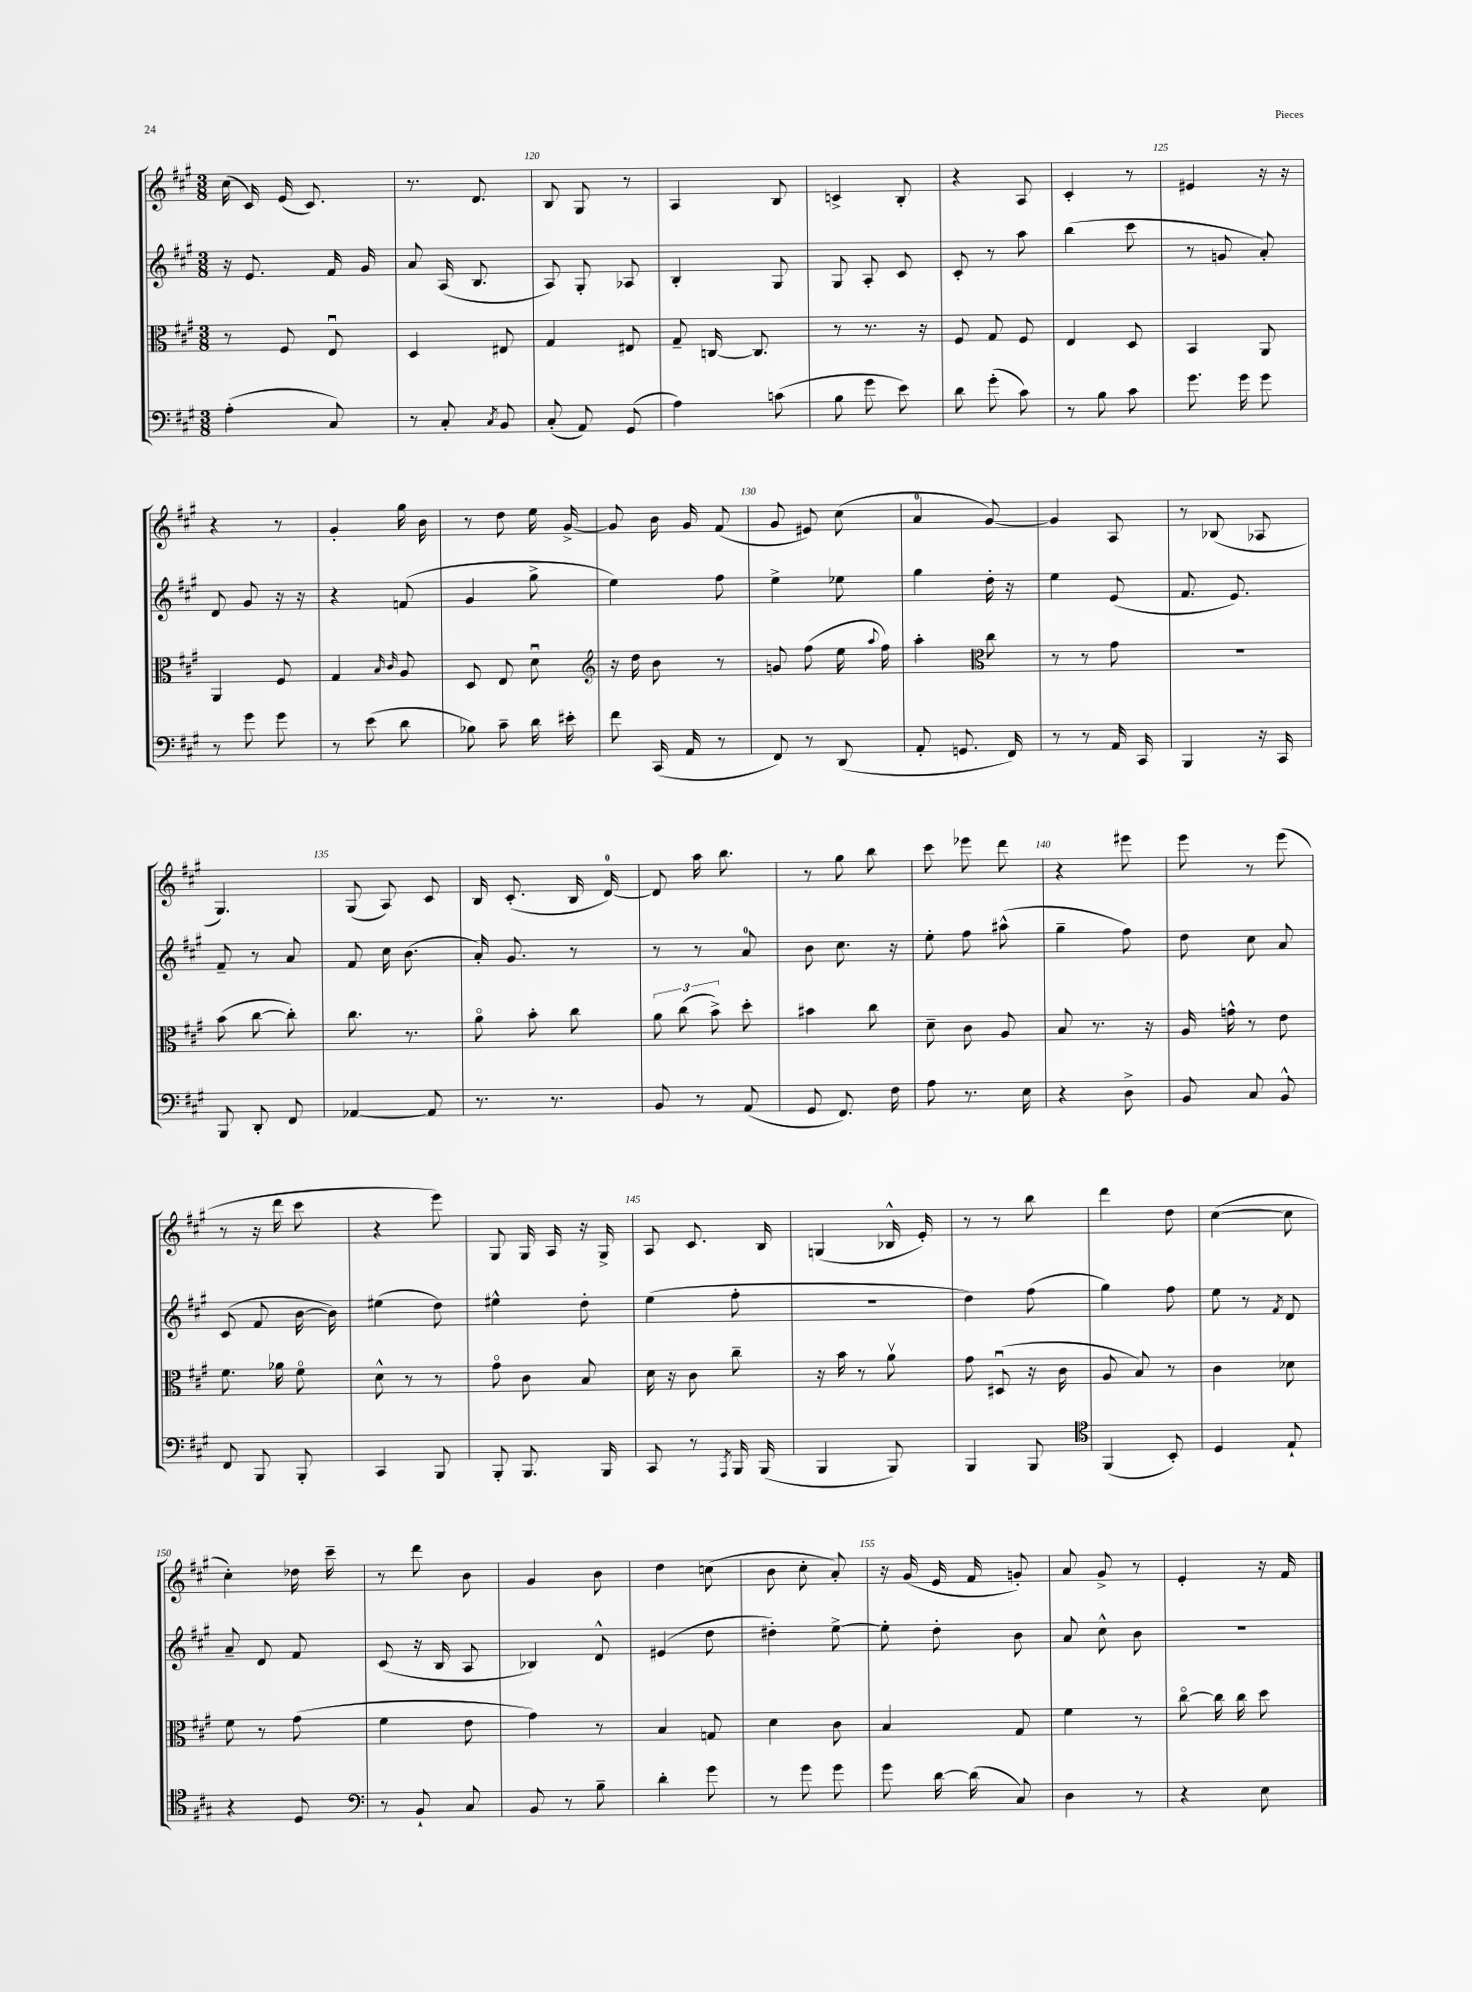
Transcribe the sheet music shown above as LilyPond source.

<<
\new StaffGroup <<
\new Staff = "s0" {
    \clef treble \key a \major \numericTimeSignature \time 3/8
    \autoBeamOff cis''16( cis'16) e'16( cis'8.) |
    r8. d'8. |
    b8 gis8 r8 |
    a4 b8 |
    c'4-> b8-. |
    r4 a8 |
    cis'4-. r8 |
    eis'4 r16 r16 |
    r4 r8 |
    gis'4-. gis''16 b'16 |
    r8 d''8 e''16 gis'16~-> |
    gis'8 b'16 gis'16 fis'8( |
    gis'8 eis'8) cis''8( |
    a'4-0 gis'8~) |
    gis'4 a8 |
    r8 bes8( aes8 |
    gis4.) |
    gis8( a8) cis'8 |
    b16 cis'8.-.( b16 d'16-0~) |
    d'8 a''16 b''8. |
    r8 gis''8 b''8 |
    cis'''8 ees'''8 d'''8 |
    r4 eis'''8 |
    e'''8 r8 e'''8( |
    r8 r16 d'''16 cis'''8 |
    r4 e'''8) |
    gis8 gis16 a16 r16 gis16-> |
    a8 cis'8. b16 |
    g4( bes16-^ e'16-.) |
    r8 r8 b''8 |
    d'''4 d''8 |
    cis''4~( cis''8 |
    cis''4-.) des''16 cis'''16-- |
    r8 d'''8 b'8 |
    gis'4 b'8 |
    d''4 c''8( |
    b'8 cis''8-. a'8-.) |
    r16 gis'16( e'16 fis'16 g'8-.) |
    a'8 gis'8-> r8 |
    e'4-. r16 fis'16 \bar "|." |
}
\new Staff = "s1" {
    \clef treble \key a \major \numericTimeSignature \time 3/8
    \autoBeamOff r16 e'8. fis'16 gis'16 |
    a'8 a16( b8. |
    a8) gis8-. aes8 |
    b4-. gis8 |
    gis8 a8-. cis'8 |
    cis'8-. r8 a''8 |
    b''4( cis'''8 |
    r8 g'8 a'8-.) |
    d'8 gis'8 r16 r16 |
    r4 f'8( |
    gis'4 gis''8-> |
    e''4) fis''8 |
    e''4-> ees''8 |
    gis''4 d''16-. r16 |
    e''4 e'8( |
    fis'8. e'8.) |
    fis'8-- r8 a'8 |
    fis'8 cis''16 b'8.( |
    a'16-.) gis'8. r8 |
    r8 r8 a'8-0 |
    b'8 cis''8. r16 |
    e''8-. fis''8 ais''8-^( |
    gis''4-- fis''8) |
    d''8 cis''8 a'8 |
    cis'8( fis'8 b'16~ b'16) |
    eis''4( d''8) |
    eis''4-^ d''8-. |
    e''4( fis''8-. |
    R4. |
    d''4) fis''8( |
    gis''4) fis''8 |
    e''8 r8 \acciaccatura { fis'8 } d'8 |
    a'8-- d'8 fis'8 |
    cis'8( r16 b16 a8 |
    bes4) d'8-^ |
    eis'4( d''8 |
    dis''4-.) e''8~-> |
    e''8-. d''8-. b'8 |
    a'8 cis''8-^ b'8 |
    R4. \bar "|." |
}
\new Staff = "s2" {
    \clef alto \key a \major \numericTimeSignature \time 3/8
    \autoBeamOff r8 fis8 e8\downbow |
    d4 eis8 |
    gis4 eis8 |
    gis8-- c16~ c8. |
    r8 r8. r16 |
    fis8 gis8 fis8 |
    e4 d8 |
    b,4 a,8 |
    a,4 fis8 |
    gis4 \grace { b16 cis'16 } a8 |
    d8 e8 d'8\downbow |
    \clef treble r16 d''16 b'8 r8 |
    g'8 fis''8( e''16 \appoggiatura { a''8 } fis''16) |
    a''4-. \clef alto cis''8 |
    r8 r8 gis'8 |
    R4. |
    b'8( cis''8~ cis''8-.) |
    cis''8. r8. |
    a'8\flageolet b'8-. cis''8 |
    \tuplet 3/2 { a'8 cis''8( b'8->) } d''8-. |
    bis'4 cis''8 |
    d'8-- cis'8 a8 |
    b8 r8. r16 |
    a16 g'16-^ r8 e'8 |
    fis'8. aes'16 fis'8\flageolet |
    d'8-^ r8 r8 |
    gis'8\flageolet cis'8 b8 |
    d'16 r16 cis'8 cis''8-- |
    r16 b'16 r8 a'8\upbow |
    gis'8 dis8\downbow( r16 cis'16 |
    a8 b8) r8 |
    cis'4 des'8 |
    fis'8 r8 gis'8( |
    fis'4 e'8 |
    gis'4) r8 |
    b4 g8 |
    d'4 cis'8 |
    b4 gis8 |
    fis'4 r8 |
    cis''8~\flageolet cis''16 cis''16 d''8 \bar "|." |
}
\new Staff = "s3" {
    \clef bass \key a \major \numericTimeSignature \time 3/8
    \autoBeamOff a4-.( cis8) |
    r8 cis8-. \acciaccatura { cis8 } b,8 |
    cis8-.( a,8) gis,8( |
    a4) c'8( |
    b8 gis'8 e'8) |
    d'8 gis'8-.( cis'8) |
    r8 b8 cis'8 |
    gis'8. gis'16 gis'8 |
    r8 gis'8 gis'8 |
    r8 e'8( d'8 |
    bes8) cis'8-- d'16 eis'16-. |
    fis'8 cis,16( a,16 r8 |
    fis,8) r8 d,8( |
    a,8-. g,8. fis,16) |
    r8 r8 a,16 cis,16 |
    b,,4 r16 cis,16 |
    b,,8 d,8-. fis,8 |
    aes,4~ aes,8 |
    r8. r8. |
    b,8 r8 a,8( |
    gis,8 fis,8.) fis16 |
    a8 r8. e16 |
    r4 d8-> |
    b,8 cis8 b,8-^ |
    fis,8 b,,8 b,,8-. |
    cis,4 b,,8 |
    b,,8-. b,,8. b,,16 |
    cis,8 r8 \acciaccatura { a,,8 } b,,16 b,,16( |
    b,,4 b,,8) |
    b,,4 b,,8 |
    \clef tenor fis,4( b,8-.) |
    d4 e8-! |
    r4 d8 |
    \clef bass r8 b,8-! cis8 |
    b,8 r8 b8-- |
    d'4-. gis'8 |
    r8 gis'8 gis'8 |
    gis'8 d'16~ d'16( cis8) |
    d4 r8 |
    r4 e8 \bar "|." |
}
>>
>>
\layout { \context { \Score currentBarNumber = #118 \override BarNumber.break-visibility = ##(#f #t #t) barNumberVisibility = #(every-nth-bar-number-visible 5) } }
